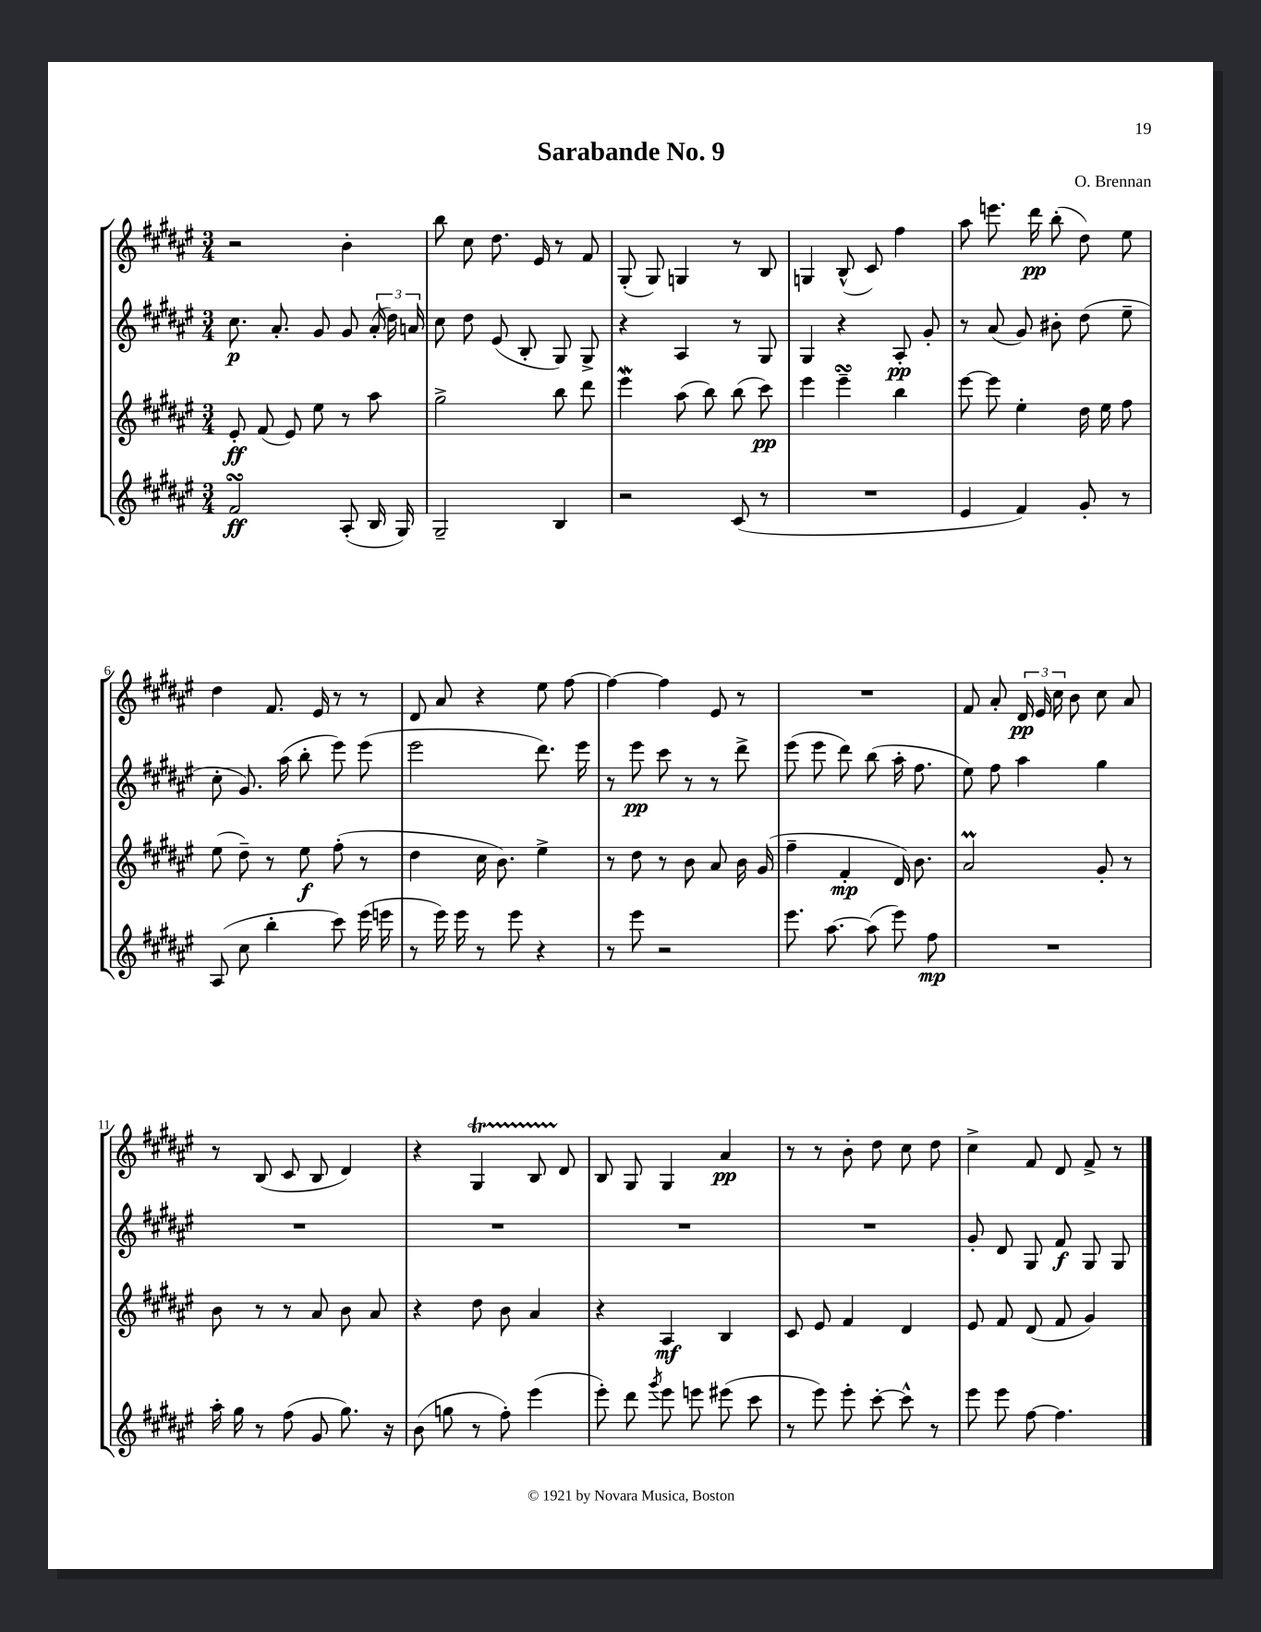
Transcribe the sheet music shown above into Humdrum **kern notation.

**kern	**dynam	**kern	**dynam	**kern	**dynam	**kern	**dynam
*part4	*part4	*part3	*part3	*part2	*part2	*part1	*part1
*staff4	*staff4	*staff3	*staff3	*staff2	*staff2	*staff1	*staff1
*clefG2	*	*clefG2	*	*clefG2	*	*clefG2	*
*k[f#c#g#d#a#e#]	*	*k[f#c#g#d#a#e#]	*	*k[f#c#g#d#a#e#]	*	*k[f#c#g#d#a#e#]	*
*M3/4	*	*M3/4	*	*M3/4	*	*M3/4	*
=1	=1	=1	=1	=1	=1	=1	=1
2f#sSSs/	ff	8e#'/	ff	8.cc#\	p	2r	.
.	.	(8f#/	.	.	.	.	.
.	.	.	.	8.a#'/	.	.	.
.	.	8e#/)	.	.	.	.	.
.	.	8ee#\	.	8g#/	.	.	.
(8A#'/	.	8r	.	8g#/	.	4b'\	.
16B/	.	8aa#\	.	(24a#'/	.	.	.
.	.	.	.	24dd#\)	.	.	.
16G#/)	.	.	.	.	.	.	.
.	.	.	.	24an/	.	.	.
=2	=2	=2	=2	=2	=2	=2	=2
2G#~/	.	2gg#^\	.	8cc#\	.	8bb\	.
.	.	.	.	8dd#\	.	8cc#\	.
.	.	.	.	(8e#/	.	8.dd#\	.
.	.	.	.	8B'/	.	.	.
.	.	.	.	.	.	16e#/	.
4B/	.	8bb\	.	8G#/)	.	8r	.
.	.	8ddd#\	.	8G#^/	.	8f#/	.
=3	=3	=3	=3	=3	=3	=3	=3
2r	.	4eee#W\	.	4r	.	(8G#'/	.
.	.	.	.	.	.	8G#/)	.
.	.	(8aa#\	.	4A#/	.	4Gn/	.
.	.	8bb\)	.	.	.	.	.
(8c#/	.	(8bb\	.	8r	.	8r	.
8r	.	8ccc#\)	pp	8G#/	.	8B/	.
=4	=4	=4	=4	=4	=4	=4	=4
2.r	.	4eee#\	.	4G#/	.	4Gn/	.
.	.	4eee#sSsS~\	.	4r	.	(8B^^/	.
.	.	.	.	.	.	8c#/)	.
.	.	4bb\	.	8A#'/	pp	4ff#\	.
.	.	.	.	8g#'/	.	.	.
=5	=5	=5	=5	=5	=5	=5	=5
4e#/	.	[8eee#\	.	8r	.	8aa#\	.
.	.	8eee#\]	.	(8a#/	.	8.eeen\	.
4f#/)	.	4ee#'\	.	8g#/)	.	.	.
.	.	.	.	.	.	16ddd#\	pp
.	.	.	.	8b#X'\	.	(8bb'\	.
8g#'/	.	16dd#\	.	(8dd#\	.	8dd#\)	.
.	.	16ee#\	.	.	.	.	.
8r	.	8ff#\	.	8ee#~\	.	8ee#\	.
!!LO:LB:g=z
=6	=6	=6	=6	=6	=6	=6	=6
(8A#/	.	(8ee#\	.	8cc#'\	.	4dd#\	.
8cc#\	.	8dd#~\)	.	8.g#/)	.	.	.
4bb'\	.	8r	.	.	.	8.f#/	.
.	.	.	.	(16aa#\	.	.	.
.	.	8ee#\	f	8bb'\	.	.	.
.	.	.	.	.	.	16e#/	.
8ccc#\)	.	(8ff#'\	.	8eee#\)	.	8r	.
(16eee#\	.	8r	.	(8eee#\	.	8r	.
16eeen\	.	.	.	.	.	.	.
=7	=7	=7	=7	=7	=7	=7	=7
8r	.	4dd#\	.	2eee#\	.	8d#/	.
16eee#\)	.	.	.	.	.	8a#/	.
16eee#\	.	.	.	.	.	.	.
8r	.	16cc#\	.	.	.	4r	.
.	.	8.b\)	.	.	.	.	.
8eee#\	.	.	.	.	.	.	.
4r	.	4ee#^\	.	8.ddd#\)	.	8ee#\	.
.	.	.	.	.	.	[8ff#\	.
.	.	.	.	16eee#\	.	.	.
=8	=8	=8	=8	=8	=8	=8	=8
8r	.	8r	.	8r	.	4ff#\_	.
8eee#\	.	8dd#\	.	8eee#\	pp	.	.
2r	.	8r	.	8ccc#\	.	4ff#\]	.
.	.	8b\	.	8r	.	.	.
.	.	8a#/	.	8r	.	8e#/	.
.	.	16b\	.	8ddd#^\	.	8r	.
.	.	(16g#/	.	.	.	.	.
=9	=9	=9	=9	=9	=9	=9	=9
8.eee#\	.	4ff#~\	.	(8eee#\	.	2.r	.
.	.	.	.	8eee#\	.	.	.
[8.aa#\	.	.	.	.	.	.	.
.	.	4f#'/	mp	8ddd#\)	.	.	.
(8aa#\]	.	.	.	(8bb\	.	.	.
8eee#\)	.	16d#/)	.	16aa#'\	.	.	.
.	.	8.b\	.	8.ff#\	.	.	.
8ff#\	mp	.	.	.	.	.	.
=10	=10	=10	=10	=10	=10	=10	=10
2.r	.	2a#m/	.	8ee#\)	.	8f#/	.
.	.	.	.	8ff#\	.	8a#'/	.
.	.	.	.	4aa#\	.	24d#/	pp
.	.	.	.	.	.	24e#/	.
.	.	.	.	.	.	24cc#\	.
.	.	.	.	.	.	8b\	.
.	.	8g#'/	.	4gg#\	.	8cc#\	.
.	.	8r	.	.	.	8a#/	.
!!LO:LB:g=z
=11	=11	=11	=11	=11	=11	=11	=11
16aa#'\	.	8b\	.	2.r	.	8r	.
16gg#\	.	.	.	.	.	.	.
8r	.	8r	.	.	.	(8B/	.
(8ff#\	.	8r	.	.	.	8c#/	.
8g#/	.	8a#/	.	.	.	8B/	.
8.gg#\)	.	8b\	.	.	.	4d#/)	.
.	.	8a#/	.	.	.	.	.
16r	.	.	.	.	.	.	.
=12	=12	=12	=12	=12	=12	=12	=12
(8b\	.	4r	.	2.r	.	4r	.
8ggn\	.	.	.	.	.	.	.
8r	.	8dd#\	.	.	.	4G#T/	.
8ff#'\)	.	8b\	.	.	.	.	.
(4eee#\	.	4a#/	.	.	.	8BTTT/	.
.	.	.	.	.	.	8d#/	.
=13	=13	=13	=13	=13	=13	=13	=13
8eee#'\)	.	4r	.	2.r	.	8B/	.
8ddd#\	.	.	.	.	.	8G#/	.
8qggg#/	.	.	.	.	.	.	.
8eee#\	.	4A#/	mf	.	.	4G#/	.
8eeen\	.	.	.	.	.	.	.
(8eee#X\	.	4B/	.	.	.	4a#/	pp
8ccc#\	.	.	.	.	.	.	.
=14	=14	=14	=14	=14	=14	=14	=14
8r	.	8c#/	.	2.r	.	8r	.
8eee#\)	.	8e#/	.	.	.	8r	.
8eee#'\	.	4f#/	.	.	.	8b'\	.
[8ccc#'\	.	.	.	.	.	8dd#\	.
8ccc#^^\]	.	4d#/	.	.	.	8cc#\	.
8r	.	.	.	.	.	8dd#\	.
=15	=15	=15	=15	=15	=15	=15	=15
8eee#\	.	8e#/	.	8g#'/	.	4cc#^\	.
8eee#\	.	8f#/	.	8d#/	.	.	.
[8ff#\	.	(8d#/	.	8G#/	.	8f#/	.
4.ff#\]	.	8f#/	.	8f#/	f	8d#/	.
.	.	4g#/)	.	8G#/	.	8f#^/	.
.	.	.	.	8G#/	.	8r	.
==	==	==	==	==	==	==	==
*-	*-	*-	*-	*-	*-	*-	*-
